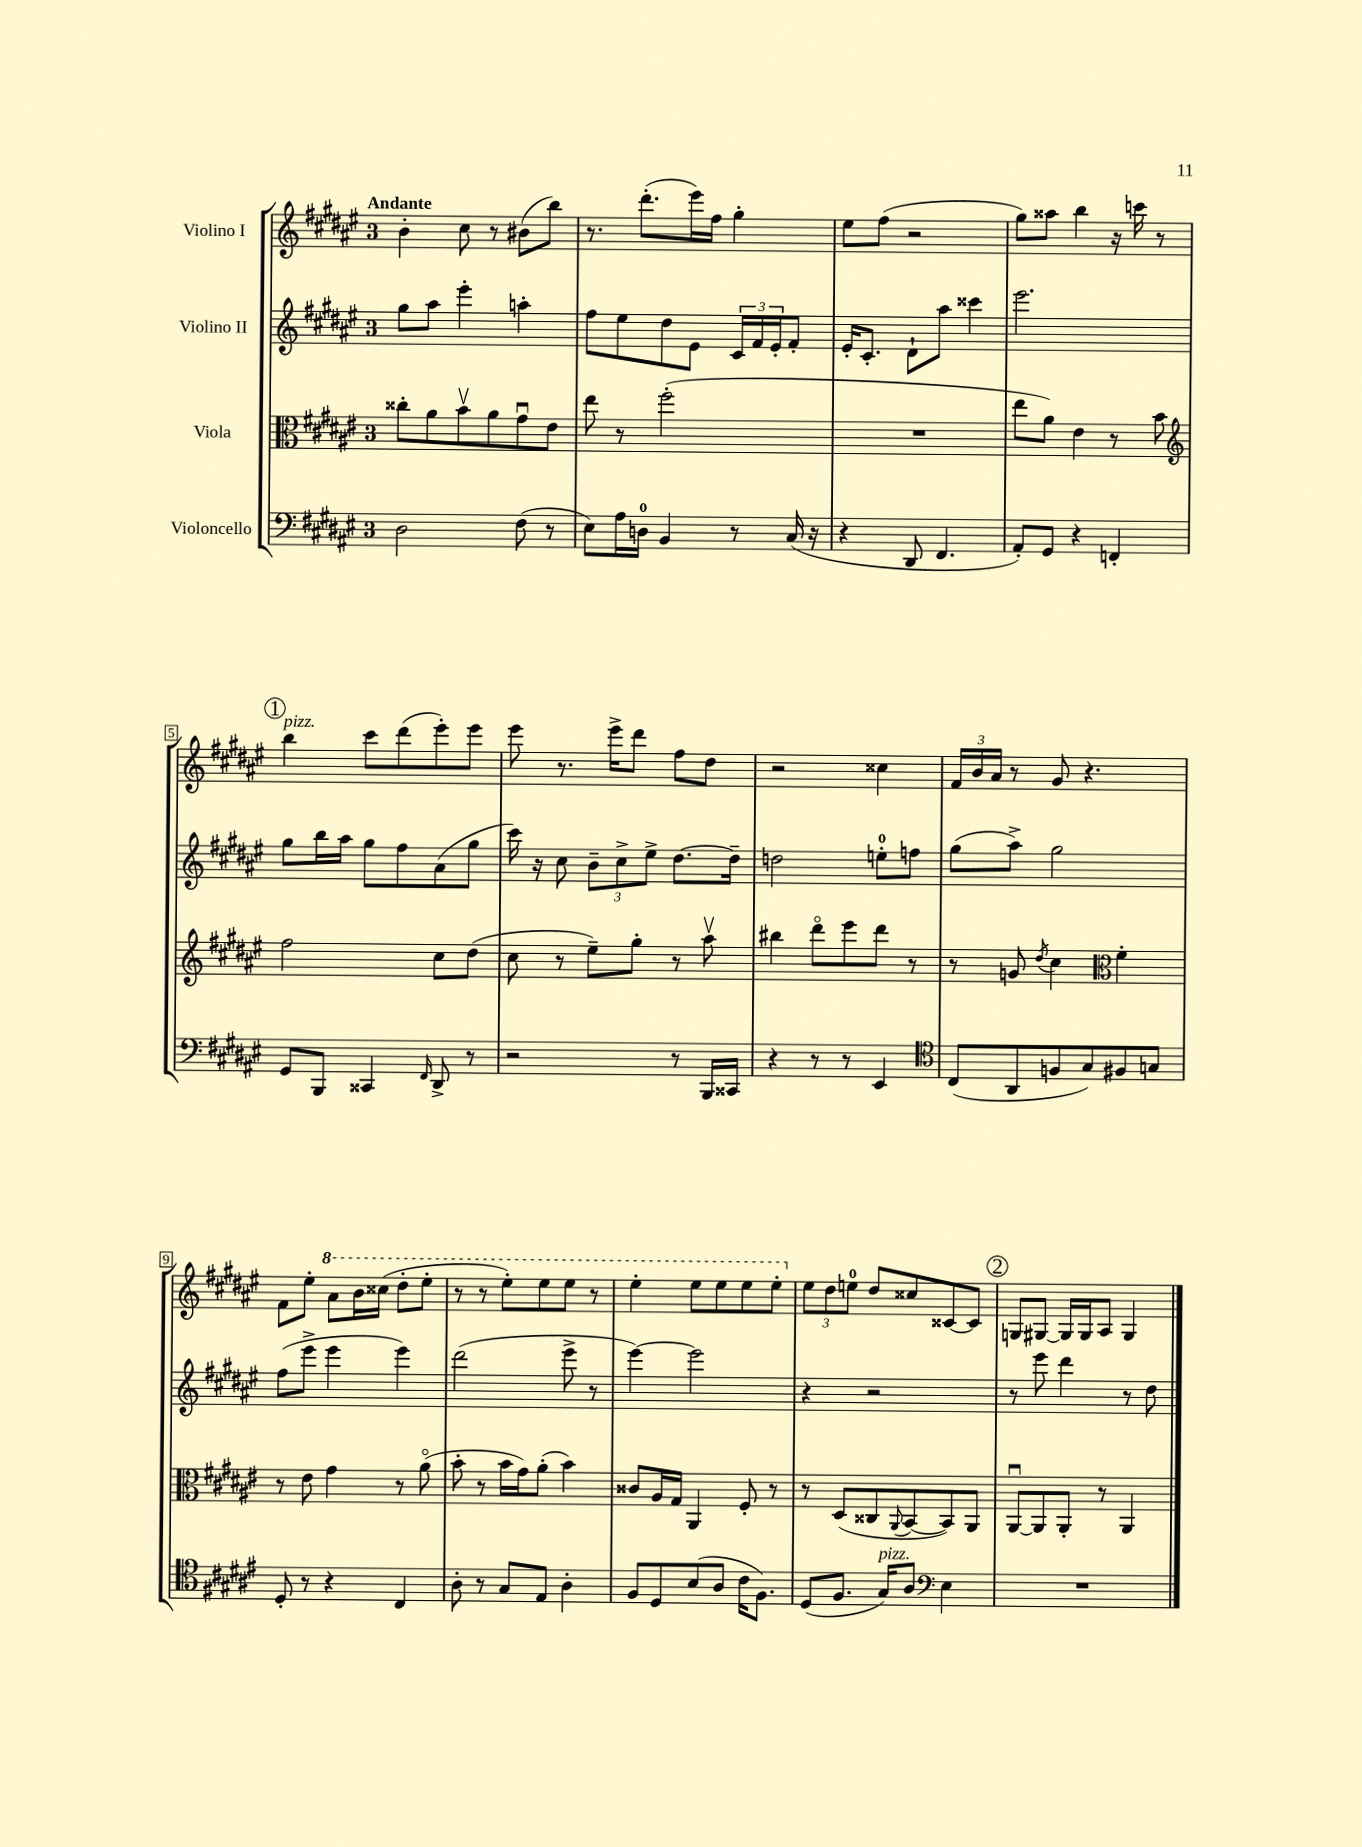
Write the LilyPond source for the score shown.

<<
\new StaffGroup <<
\new Staff = "s0" \with { instrumentName = "Violino I" } {
    \clef treble \key fis \major \once \override Staff.TimeSignature.style = #'single-digit \time 3/4 \tempo "Andante"
    b'4-. cis''8 r8 bis'8( b''8) |
    r8. dis'''8.-.( eis'''16) fis''16 gis''4-. |
    eis''8 fis''8( r2 |
    gis''8) aisis''8 b''4 r16 c'''16 r8 |
    \mark \markup { \circle "1" } b''4^\markup { \italic "pizz." } cis'''8 dis'''8( eis'''8-.) eis'''8 |
    eis'''8 r8. eis'''16-> dis'''8 fis''8 dis''8 |
    r2 cisis''4 |
    \tuplet 3/2 { fis'16 b'16 ais'16 } r8 gis'8 r4. |
    fis'8 eis''8-. \ottava #1 ais''8 b''16 cisis'''16( dis'''8-. eis'''8-. |
    r8 r8 eis'''8-.) eis'''8 eis'''8 r8 |
    eis'''4-. eis'''8 eis'''8 eis'''8 eis'''8-. \ottava #0 |
    \tuplet 3/2 { eis''8 dis''8 e''8-0 } dis''8 cisis''8 cisis'8~ cisis'8 |
    \mark \markup { \circle "2" } g8 gis8~ gis16 gis16 ais8 gis4 \bar "|." |
}
\new Staff = "s1" \with { instrumentName = "Violino II" } {
    \clef treble \key fis \major \once \override Staff.TimeSignature.style = #'single-digit \time 3/4
    gis''8 ais''8 eis'''4-. a''4-. |
    fis''8 eis''8 dis''8 eis'8 \tuplet 3/2 { cis'16 fis'16 eis'16-. } fis'8-. |
    eis'16-. cis'8.-. dis'8-! ais''8 cisis'''4 |
    eis'''2. |
    \mark \markup { \circle "1" } gis''8 b''16 ais''16 gis''8 fis''8 ais'8( gis''8 |
    cis'''16) r16 cis''8 \tuplet 3/2 { b'8-- cis''8-> eis''8-> } dis''8.~ dis''16-- |
    d''2 e''8-0-. f''8 |
    gis''8( ais''8->) gis''2 |
    fis''8( eis'''8-> eis'''4 eis'''4) |
    dis'''2( eis'''8-> r8 |
    eis'''4~) eis'''2 |
    r4 r2 |
    \mark \markup { \circle "2" } r8 eis'''8 dis'''4 r8 dis''8 \bar "|." |
}
\new Staff = "s2" \with { instrumentName = "Viola" } {
    \clef alto \key fis \major \once \override Staff.TimeSignature.style = #'single-digit \time 3/4
    cisis''8-. ais'8 b'8\upbow ais'8 gis'8\downbow eis'8 |
    eis''8 r8 fis''2-.( |
    R2. |
    eis''8 ais'8) eis'4 r8 b'8 |
    \mark \markup { \circle "1" } \clef treble fis''2 cis''8 dis''8( |
    cis''8 r8 eis''8--) gis''8-. r8 ais''8\upbow |
    bis''4 dis'''8\flageolet eis'''8 dis'''8 r8 |
    r8 g'8 \acciaccatura { dis''8 } cis''4 \clef alto fis'4-. |
    r8 eis'8 gis'4 r8 ais'8\flageolet( |
    b'8-. r8 b'16 gis'16) ais'8-.( b'4) |
    cisis'8 ais16 gis16 ais,4 fis8-. r8 |
    r8 dis8( cisis8 \appoggiatura { ais,8 } b,8~ b,8) ais,8 |
    \mark \markup { \circle "2" } ais,8~\downbow ais,8 ais,8-. r8 ais,4 \bar "|." |
}
\new Staff = "s3" \with { instrumentName = "Violoncello" } {
    \clef bass \key fis \major \once \override Staff.TimeSignature.style = #'single-digit \time 3/4
    dis2 fis8( r8 |
    eis8) ais16 d16-0 b,4 r8 cis16( r16 |
    r4 dis,8 fis,4. |
    ais,8-.) gis,8 r4 f,4-. |
    \mark \markup { \circle "1" } gis,8 b,,8 cisis,4 \grace { fis,16 } dis,8-> r8 |
    r2 r8 b,,16 cisis,16 |
    r4 r8 r8 eis,4 |
    \clef tenor cis8( ais,8 f8 gis8) fis8 g8 |
    dis8-. r8 r4 cis4 |
    ais8-. r8 gis8 eis8 ais4-. |
    fis8 dis8 b8( ais8 cis'16 fis8.) |
    dis8( fis8. gis16^\markup { \italic "pizz." }) ais8 \clef bass eis4 |
    \mark \markup { \circle "2" } R2. \bar "|." |
}
>>
>>
\layout { \context { \Score \override BarNumber.stencil = #(make-stencil-boxer 0.1 0.3 ly:text-interface::print) } }
